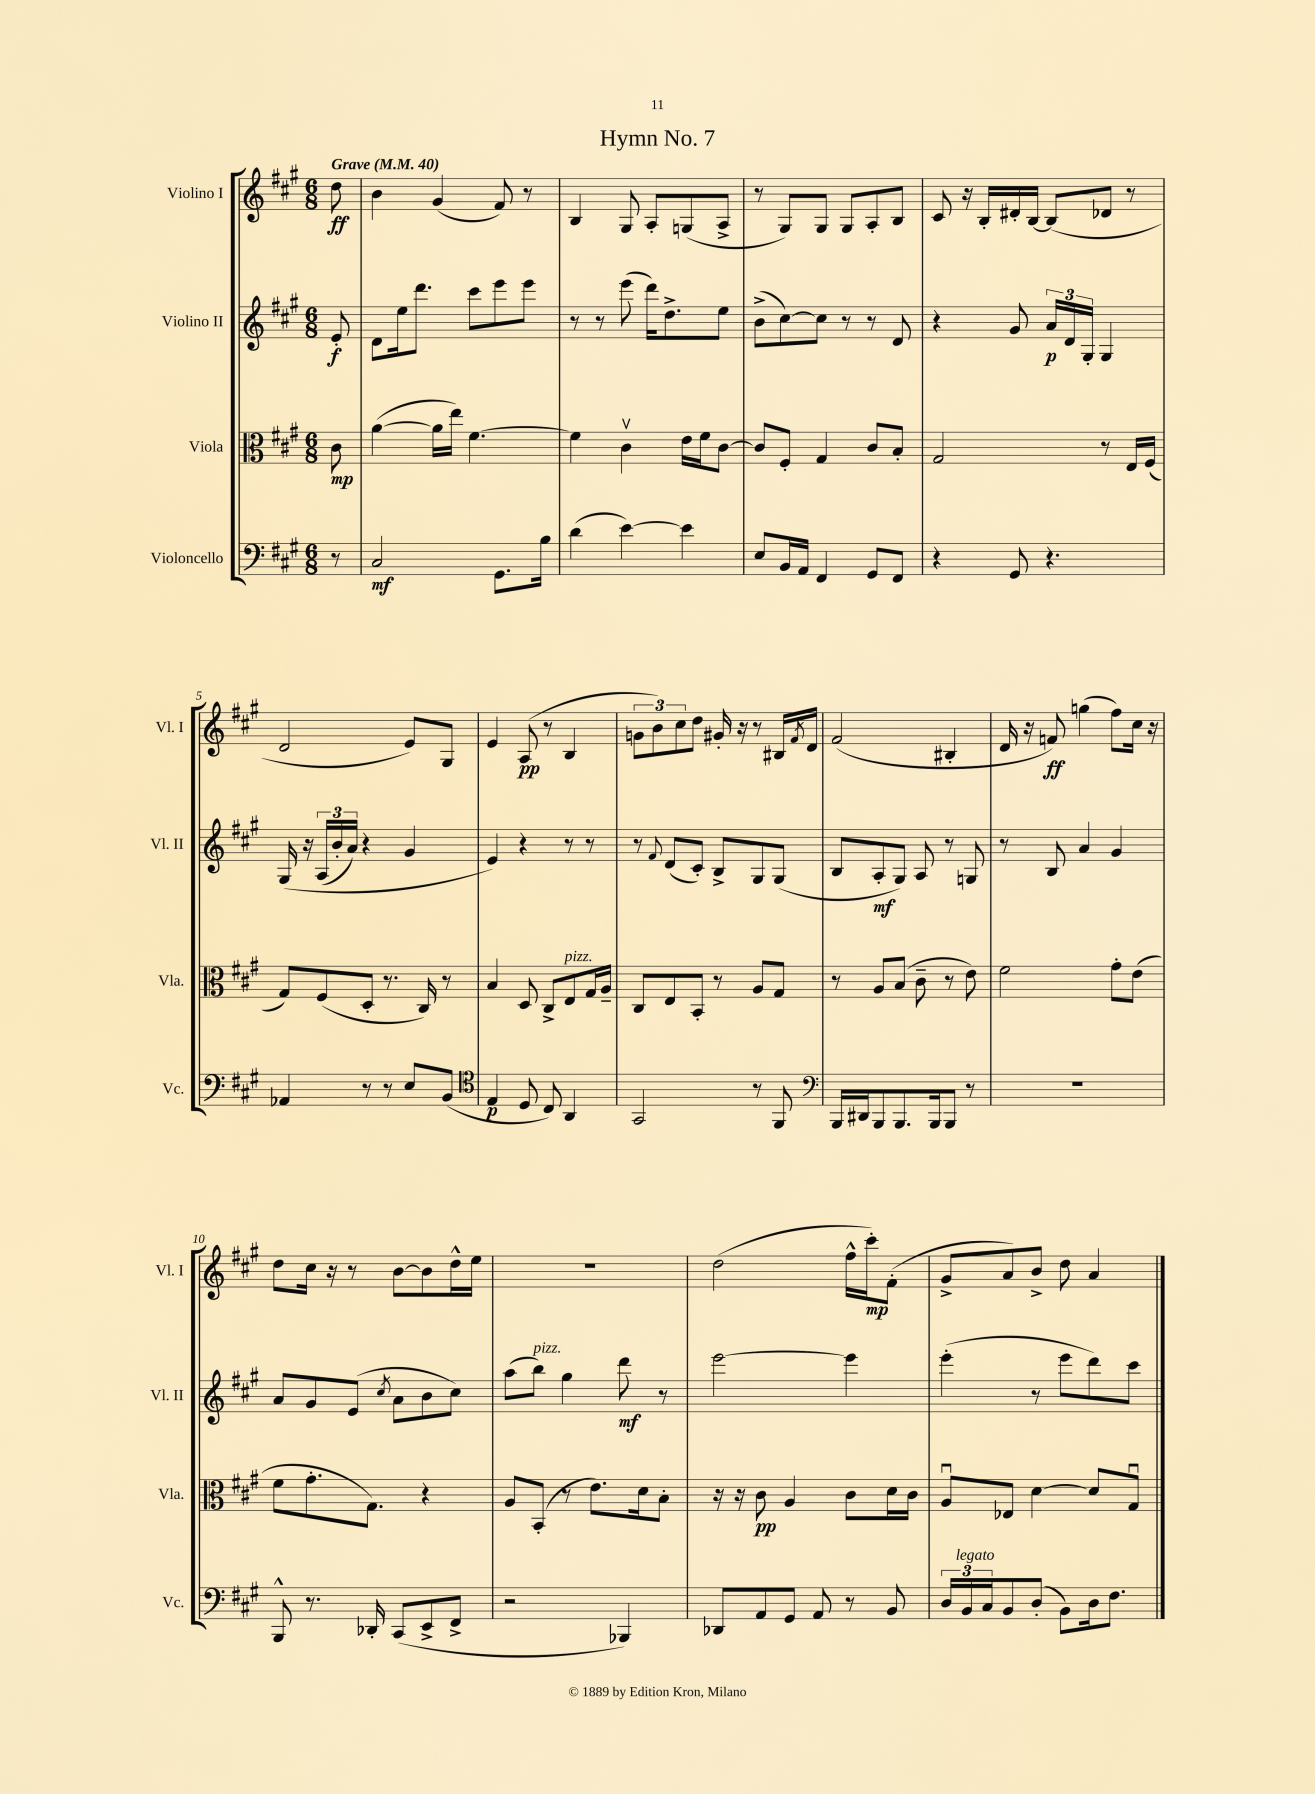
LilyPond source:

\header { title = "Hymn No. 7" }
<<
\new StaffGroup <<
\new Staff = "s0" \with { instrumentName = "Violino I" shortInstrumentName = "Vl. I" } {
    \clef treble \key a \major \numericTimeSignature \time 6/8 \partial 8 \tempo "Grave" 4 = 40
    d''8\ff |
    b'4 gis'4( fis'8) r8 |
    b4 gis8 a8-. g8( a8-> |
    r8 gis8) gis8 gis8 a8-. b8 |
    cis'8 r16 b16-. dis'16-. b16~ b8( des'8 r8 |
    d'2 e'8) gis8 |
    e'4 a8\pp( r8 b4 |
    \tuplet 3/2 { g'8 b'8) cis''8 } d''8 gis'16-. r16 r8 bis16 \acciaccatura { fis'8 } d'16 |
    fis'2( bis4-. |
    d'16 r16 f'8\ff) g''4( fis''8) cis''16 r16 |
    d''8 cis''16 r16 r8 b'8~ b'8 d''16-^ e''16 |
    R2. |
    d''2( fis''16-^ cis'''16-.\mp) fis'8-.( |
    gis'8-> a'8) b'8-> d''8 a'4 \bar "|." |
}
\new Staff = "s1" \with { instrumentName = "Violino II" shortInstrumentName = "Vl. II" } {
    \clef treble \key a \major \numericTimeSignature \time 6/8 \partial 8
    e'8-.\f |
    d'8 e''16 d'''8. cis'''8 e'''8 e'''8 |
    r8 r8 e'''8( d'''16) d''8.-> e''8 |
    b'8->( cis''8~) cis''8 r8 r8 d'8 |
    r4 gis'8 \tuplet 3/2 { a'16\p d'16 gis16-. } gis4 |
    gis16\( r16 \tuplet 3/2 { a16( b'16-. a'16) } r4 gis'4 |
    e'4\) r4 r8 r8 |
    r8 \appoggiatura { fis'8 } d'8( cis'8-.) b8-> gis8 gis8( |
    b8 a8-.\mf gis8) a8 r8 g8 |
    r8 b8 a'4 gis'4 |
    a'8 gis'8 e'8( \acciaccatura { cis''8 } a'8 b'8 cis''8) |
    a''8( b''8^\markup { \italic "pizz." }) gis''4 d'''8\mf r8 |
    e'''2~ e'''4 |
    e'''4-.( r8 e'''8 d'''8) cis'''8 \bar "|." |
}
\new Staff = "s2" \with { instrumentName = "Viola" shortInstrumentName = "Vla." } {
    \clef alto \key a \major \numericTimeSignature \time 6/8 \partial 8
    cis'8\mp |
    a'4~( a'16 e''16) fis'4.~ |
    fis'4 cis'4\upbow e'16 fis'16 cis'8~ |
    cis'8 fis8-. gis4 cis'8 b8-. |
    gis2 r8 e16 fis16( |
    gis8) fis8( d8-. r8. cis16) r8 |
    b4 d8 cis8-> e8^\markup { \italic "pizz." } gis16 a16-- |
    cis8 e8 b,8-. r8 a8 gis8 |
    r8 a8 b8( cis'8-- r8 e'8) |
    fis'2 gis'8-. e'8( |
    fis'8 gis'8.-. gis8.) r4 |
    a8 b,8-.( r8 e'8.) d'16 b8-. |
    r16 r16 cis'8\pp a4 cis'8 d'16 cis'16 |
    a8\downbow ees8 d'4~ d'8 gis8\downbow \bar "|." |
}
\new Staff = "s3" \with { instrumentName = "Violoncello" shortInstrumentName = "Vc." } {
    \clef bass \key a \major \numericTimeSignature \time 6/8 \partial 8
    r8 |
    cis2\mf gis,8. b16 |
    d'4( e'4~) e'4 |
    e8 b,16 a,16 fis,4 gis,8 fis,8 |
    r4 gis,8 r4. |
    aes,4 r8 r8 e8 b,8( |
    \clef tenor e4\p d8 cis8) a,4 |
    gis,2 r8 fis,8 |
    \clef bass b,,16 dis,16 b,,8 b,,8. b,,16 b,,8 r8 |
    R2. |
    b,,8-^ r8. des,16-. cis,8( e,8-> fis,8-> |
    r2 bes,,4) |
    des,8 a,8 gis,8 a,8 r8 b,8 |
    \tuplet 3/2 { d16 b,16^\markup { \italic "legato" } cis16 } b,8 d8-.( b,8) d16 fis8. \bar "|." |
}
>>
>>
